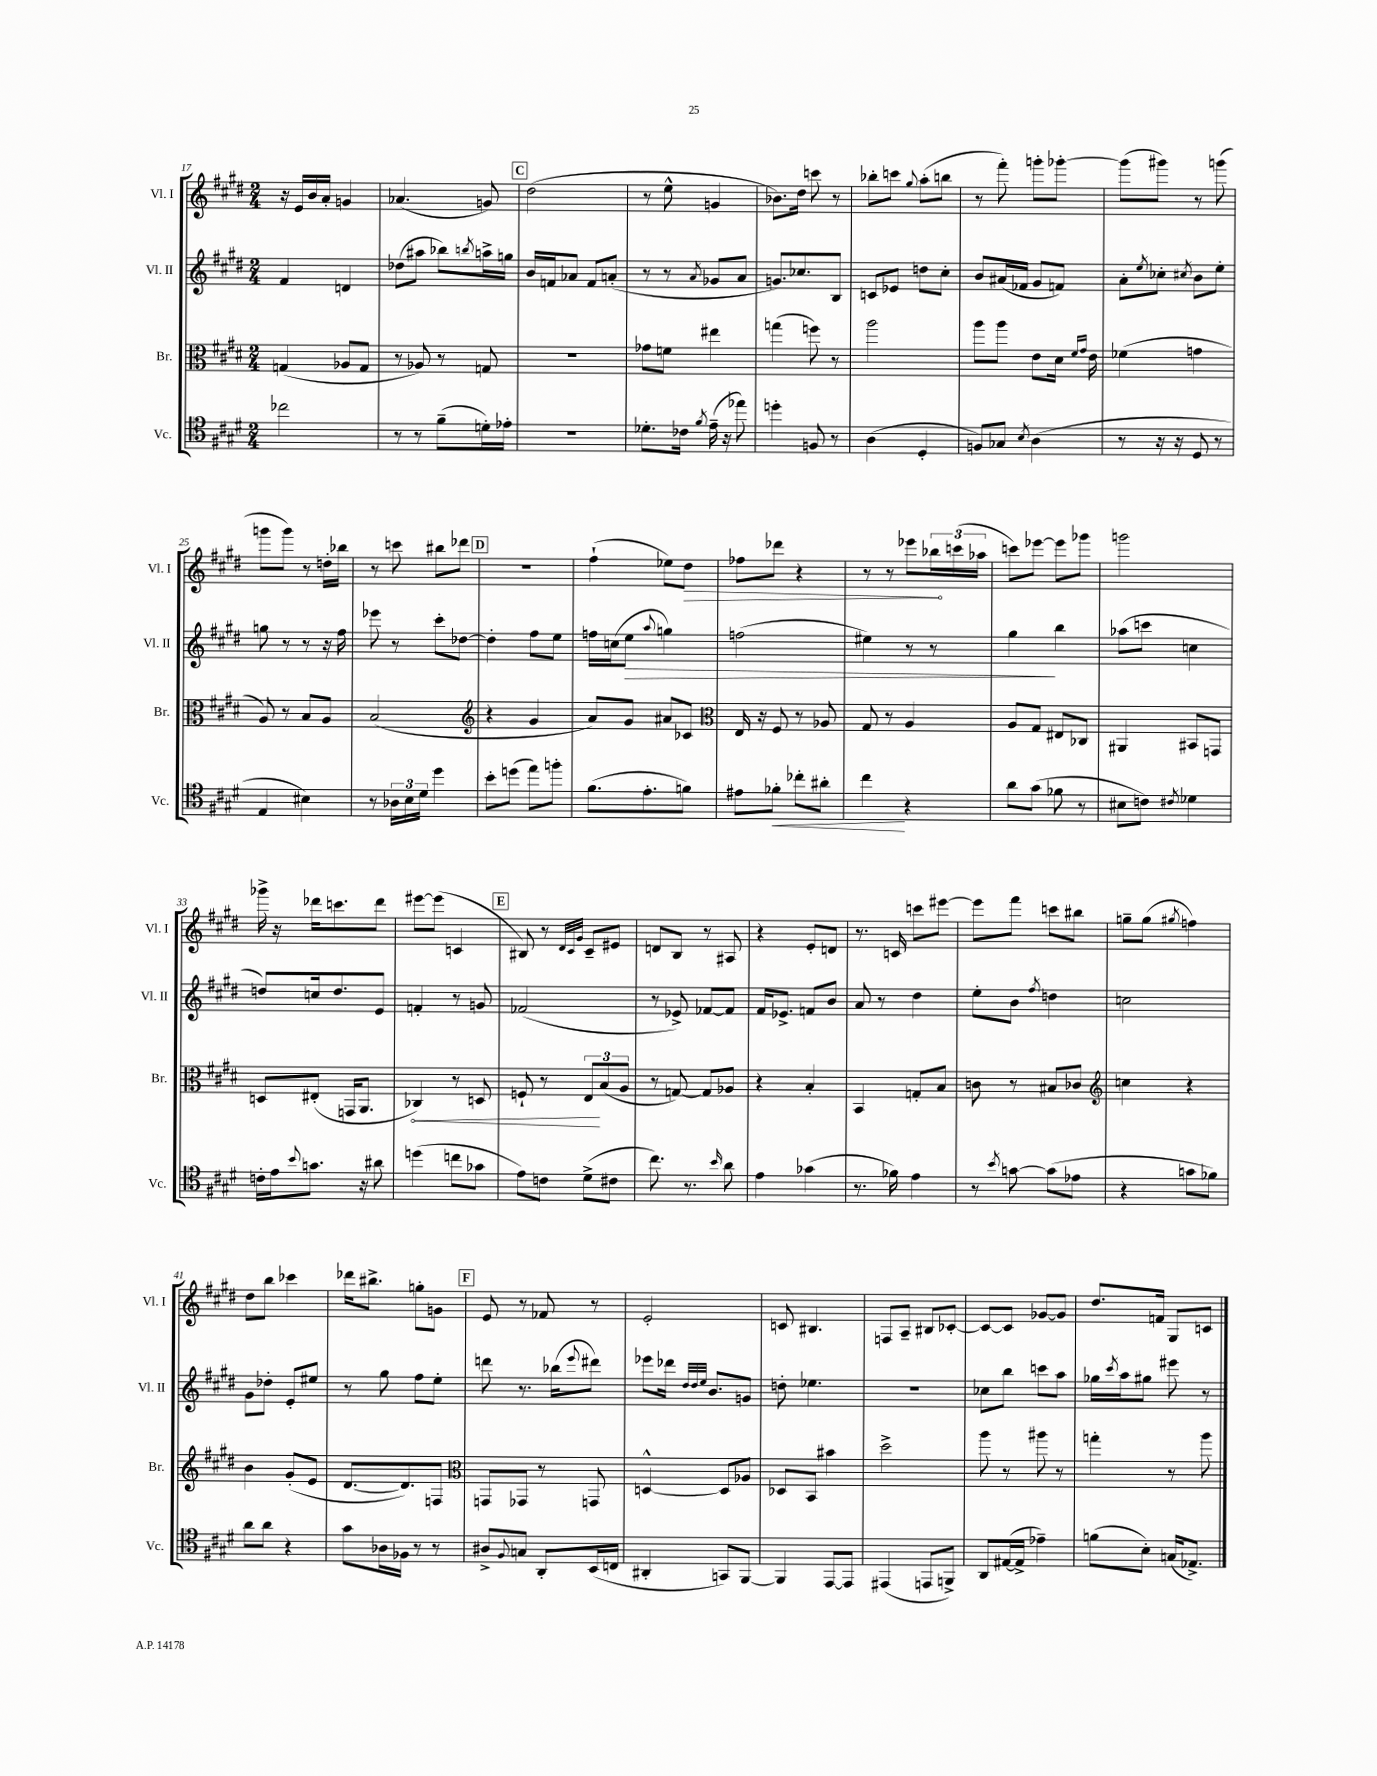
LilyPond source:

<<
\new StaffGroup <<
\new Staff = "s0" \with { instrumentName = "Vl. I" shortInstrumentName = "Vl. I" } {
    \clef treble \key e \major \numericTimeSignature \time 2/4
    r16 e'16 b'16 a'16-. g'4 |
    aes'4.( g'8) |
    \mark \markup { \box "C" } dis''2( |
    r8 e''8-^ g'4 |
    bes'8.) dis''16 c'''8 r8 |
    bes''8-. c'''8 \appoggiatura { gis''8 } a''8-.( b''8 |
    r8 fis'''8-.) g'''8-. ges'''8~-. |
    ges'''8( gis'''8) r8 g'''8( |
    g'''8 g'''8) r8 d''16-. bes''16 |
    r8 c'''8 bis''8 des'''8 |
    \mark \markup { \box "D" } R2 |
    fis''4-!( ees''8) \once \override Hairpin.circled-tip = ##t dis''8\> |
    fes''8 des'''8 r4 |
    r8 r8 ees'''8 \tuplet 3/2 { bes''16\! c'''16( aes''16 } |
    c'''8) ees'''8~ ees'''8 ges'''8 |
    g'''2 |
    ges'''16-> r16 des'''16 c'''8. des'''8 |
    eis'''8~ eis'''8( c'4 |
    \mark \markup { \box "E" } bis8) r8 \grace { dis'32 cis'32 gis'32 } cis'8-- eis'8 |
    d'8 b8 r8 ais8 |
    r4 e'8-. d'8 |
    r8. c'16 c'''8 eis'''8~ |
    eis'''8 fis'''8 c'''8 bis''8 |
    g''8-- g''8( \acciaccatura { gis''8 } f''4) |
    dis''8 b''8 ces'''4 |
    des'''16 bis''8.-> g''8-. g'8 |
    \mark \markup { \box "F" } e'8 r8 fes'8 r8 |
    e'2-. |
    c'8 bis4. |
    f8 a8-- bis8 ces'8~-. |
    ces'8~ ces'8 ges'8~ ges'8 |
    dis''8. f'16 gis8 c'8 \bar "|." |
}
\new Staff = "s1" \with { instrumentName = "Vl. II" shortInstrumentName = "Vl. II" } {
    \clef treble \key e \major \numericTimeSignature \time 2/4
    fis'4 d'4 |
    des''8( ais''8 bes''8) \acciaccatura { b''8 } a''16-> g''16 |
    \mark \markup { \box "C" } b'16 f'16 aes'8 f'8 a'8-.( |
    r8 r8 \acciaccatura { a'8 } ges'8 a'8 |
    g'8.) ces''8. b8 |
    c'8 ees'8 d''8 cis''8-. |
    b'8 ais'16( fes'16 gis'8 f'8) |
    a'8-. \acciaccatura { e''8 } ces''8-. \acciaccatura { cis''8 } b'8 e''8-. |
    g''8 r8 r8 r16 fis''16 |
    ees'''8 r8 cis'''8-. des''8~ |
    \mark \markup { \box "D" } des''4-. fis''8 e''8 |
    f''16 c''16( e''8\> \appoggiatura { a''8 } g''4) |
    f''2( |
    eis''4) r8 r8 |
    gis''4\! b''4 |
    aes''8( c'''8 c''4 |
    d''8) c''16 d''8. e'8 |
    f'4-. r8 g'8 |
    \mark \markup { \box "E" } fes'2( |
    r8 ees'8->) fes'8~ fes'8 |
    fis'16 ees'8.-> f'8 b'8 |
    a'8 r8 dis''4 |
    e''8-. b'8 \acciaccatura { fis''8 } d''4 |
    c''2 |
    gis'8 des''8-. e'8-. eis''8 |
    r8 gis''8 fis''8 e''8-. |
    \mark \markup { \box "F" } d'''8 r8. bes''16( \appoggiatura { e'''8 } dis'''8) |
    ees'''8 des'''16 \grace { dis''32 dis''32 e''32 } b'8. g'8 |
    d''8-. ees''4. |
    R2 |
    ces''8 b''8 c'''8 a''8 |
    ges''16 \acciaccatura { cis'''8 } a''16 gis''8 eis'''8 r8 \bar "|." |
}
\new Staff = "s2" \with { instrumentName = "Br." shortInstrumentName = "Br." } {
    \clef alto \key e \major \numericTimeSignature \time 2/4
    g4( aes8 g8 |
    r8 aes8) r8 g8 |
    \mark \markup { \box "C" } R2 |
    ges'8 f'8 eis''4 |
    g''4( f''8) r8 |
    a''2 |
    a''8 a''8 e'8 dis'16 \grace { fis'16 gis'16 } e'16 |
    fes'4( g'4 |
    a8) r8 b8 a8 |
    b2( |
    \mark \markup { \box "D" } \clef treble r4 gis'4 |
    a'8) gis'8 ais'8 ces'8 |
    \clef alto e16 r16 fis8 r8 aes8 |
    gis8 r8 a4 |
    a8 gis8 eis8 ces8 |
    ais,4 bis,8 g,8 |
    d8 eis8-.( g,16 a,8. |
    \once \override Hairpin.circled-tip = ##t ces4\<) r8 d8 |
    \mark \markup { \box "E" } f8-! r8 \tuplet 3/2 { e8\! b8( a8 } |
    r8 g8~) g8 aes8 |
    r4 b4-. |
    b,4 g8-. b8 |
    c'8 r8 bis8 ces'8 |
    \clef treble c''4 r4 |
    b'4 gis'8-.( e'8 |
    dis'8.~ dis'8.) f8 |
    \mark \markup { \box "F" } \clef alto g,8 ges,8 r8 g,8 |
    d4~-^ d8 aes8 |
    des8 b,8 bis'4 |
    dis''2-> |
    a''8 r8 ais''8 r8 |
    g''4-. r8 a''8 \bar "|." |
}
\new Staff = "s3" \with { instrumentName = "Vc." shortInstrumentName = "Vc." } {
    \clef tenor \key e \major \numericTimeSignature \time 2/4
    ces''2 |
    r8 r8 fis'8--( d'16-.) ees'16-. |
    \mark \markup { \box "C" } r2 |
    des'8.-. ces'16 \acciaccatura { fis'8 } e'16--( r16 ees''8) |
    d''4-. f8 r8 |
    a4( dis4-. |
    f8) ges8 \acciaccatura { b8 } a4( |
    r8 r16 r16 dis8 r8 |
    e4 bis4) |
    r8 \tuplet 3/2 { aes16 b16 dis'16 } dis''4 |
    \mark \markup { \box "D" } b'8-. d''8( e''8) f''8-. |
    fis'8.( e'8.-. f'8) |
    eis'8 fes'8-.\< ces''8-. ais'8-. |
    cis''4\! r4 |
    a'8 gis'8( fes'8 r8 |
    bis8 c'8) \acciaccatura { cis'8 } des'4 |
    c'16-. e'16 \appoggiatura { b'8 } g'8. r16 ais'8 |
    d''4( c''8 ges'8 |
    \mark \markup { \box "E" } e'8) c'8 dis'8->( cis'8 |
    cis''8.) r8. \grace { b'16 } a'8 |
    e'4 ges'4( |
    r8. fes'16) e'4 |
    r8 \acciaccatura { b'8 } g'8~ g'8( ees'8 |
    r4 g'8 fes'8) |
    a'8 a'8 r4 |
    gis'8 aes16 fes16 r8 r8 |
    \mark \markup { \box "F" } ais8-> \appoggiatura { fis8 } g8 a,8-. b,16( c16 |
    ais,4-. g,8) fis,8~ |
    fis,4 e,8~ e,8 |
    eis,4( e,8 f,8->) |
    a,8 eis16~( eis16-> ees'4--) |
    f'8( b8-.) g16( ees8.->) \bar "|." |
}
>>
>>
\layout { \context { \Score currentBarNumber = #17 } }
